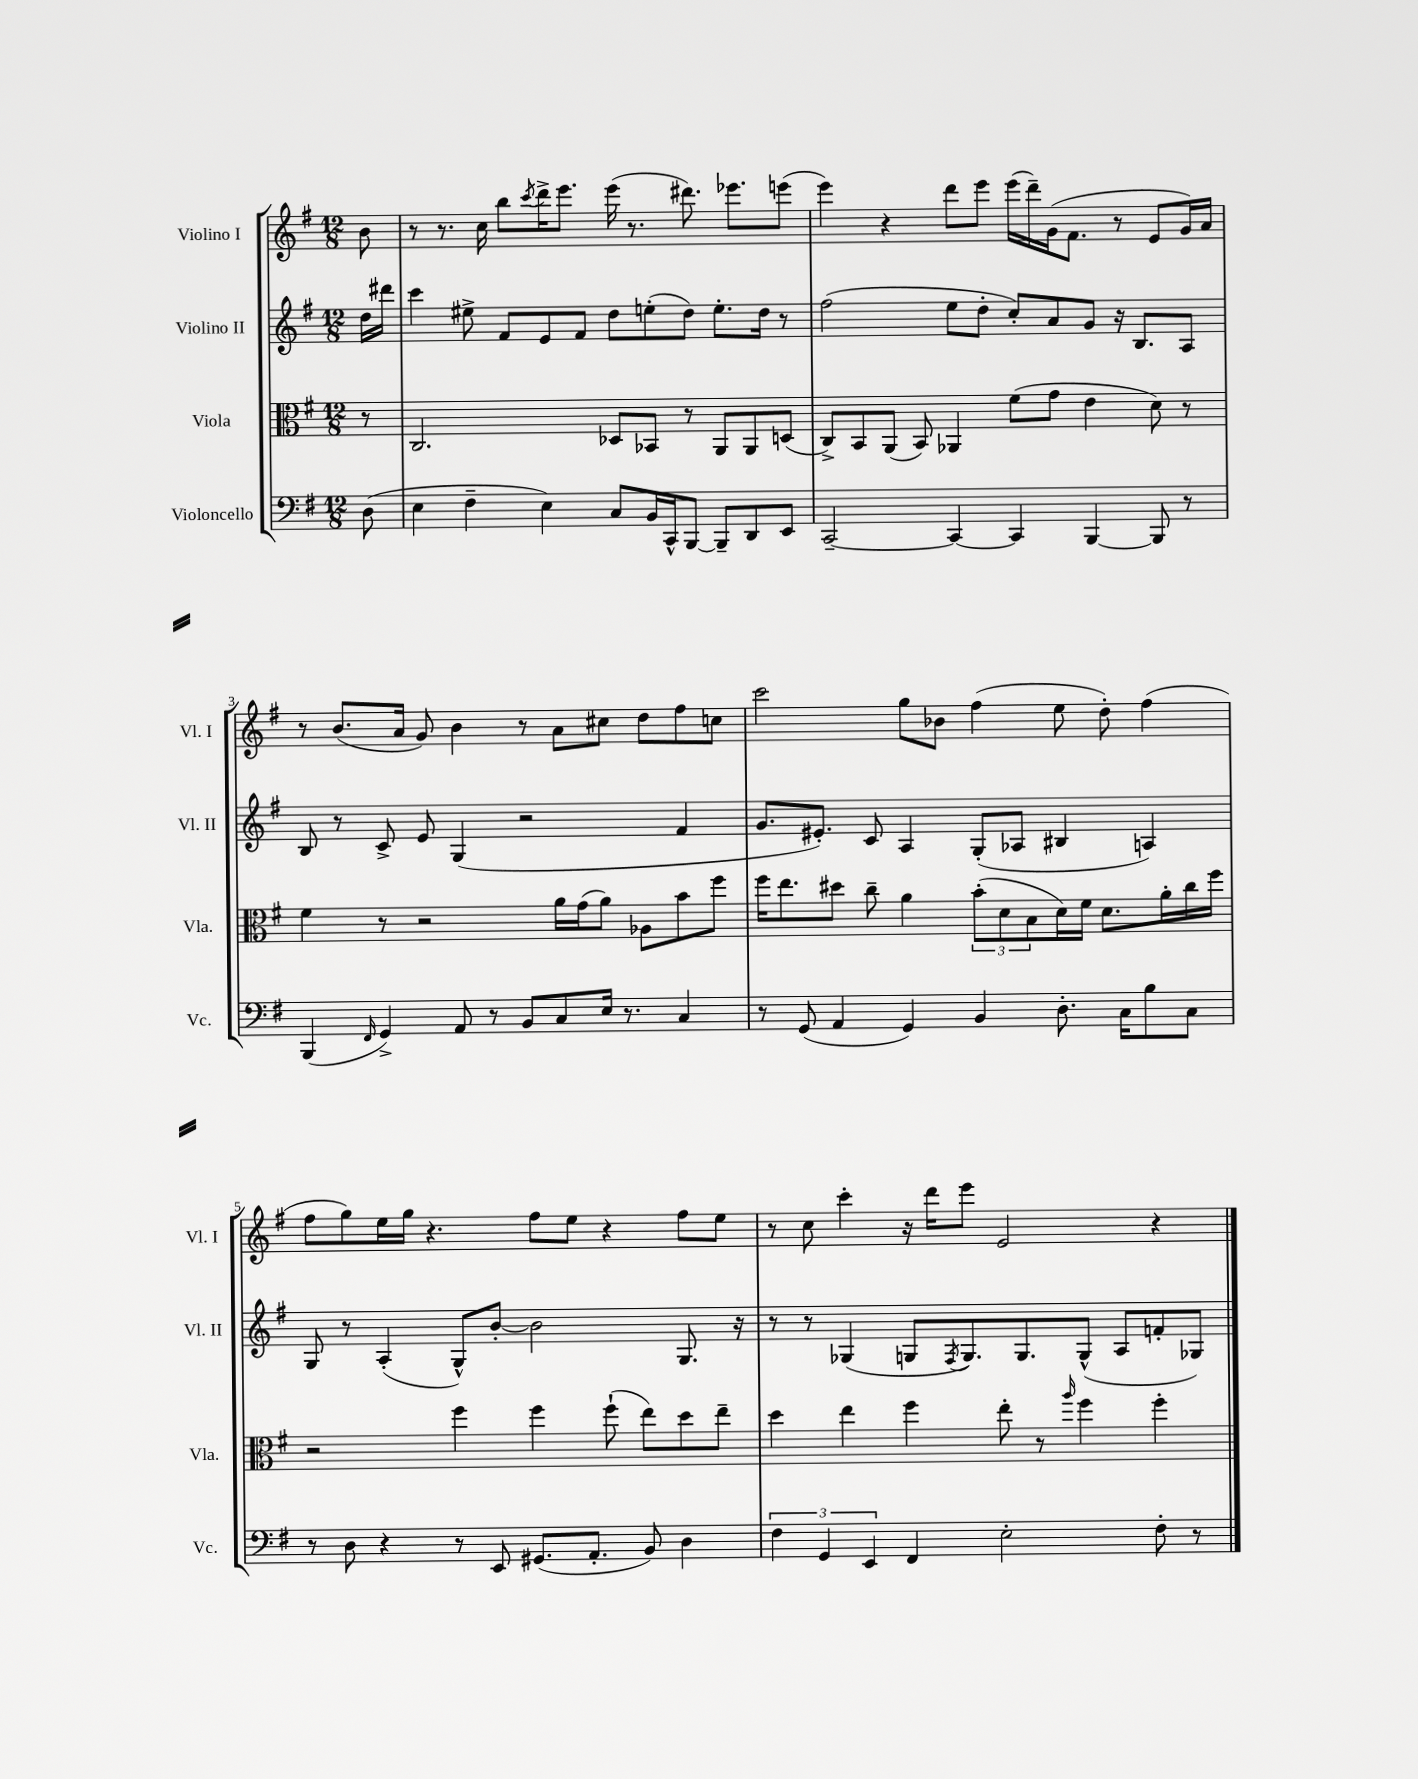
<<
\new StaffGroup <<
\new Staff = "s0" \with { instrumentName = "Violino I" shortInstrumentName = "Vl. I" } {
    \clef treble \key g \major \numericTimeSignature \time 12/8 \partial 8
    b'8 |
    r8 r8. c''16 b''8 \acciaccatura { c'''8 } d'''16-> e'''8. e'''16( r8. dis'''8.) ees'''8. e'''8( |
    e'''4) r4 d'''8 e'''8 e'''16( d'''16--) g'16( fis'8. r8 e'8 g'16) a'16 |
    r8 b'8.( a'16 g'8) b'4 r8 a'8 cis''8 d''8 fis''8 c''8 |
    c'''2 g''8 bes'8 fis''4( e''8 d''8-.) fis''4( |
    fis''8 g''8) e''16 g''16 r4. fis''8 e''8 r4 fis''8 e''8 |
    r8 c''8 c'''4-. r16 d'''16 e'''8 e'2 r4 \bar "|." |
}
\new Staff = "s1" \with { instrumentName = "Violino II" shortInstrumentName = "Vl. II" } {
    \clef treble \key g \major \numericTimeSignature \time 12/8 \partial 8
    d''16 dis'''16 |
    c'''4 eis''8-> fis'8 e'8 fis'8 d''8 e''8-.( d''8) e''8.-. d''16 r8 |
    fis''2( e''8 d''8-. c''8-.) a'8 g'8 r16 b8. a8 |
    b8 r8 c'8-> e'8 g4( r2 fis'4 |
    g'8. eis'8.-.) c'8 a4 g8-.( aes8 bis4 a4) |
    g8 r8 a4-.( g8-^) b'8~-. b'2 g8. r16 |
    r8 r8 ges4( g8 \acciaccatura { fis8 } g8.) g8. g8-^( a8 f'8-. ges8) \bar "|." |
}
\new Staff = "s2" \with { instrumentName = "Viola" shortInstrumentName = "Vla." } {
    \clef alto \key g \major \numericTimeSignature \time 12/8 \partial 8
    r8 |
    c2. des8 bes,8 r8 a,8 a,8 d8( |
    c8->) b,8 a,8( b,8) aes,4 fis'8( g'8 e'4 d'8) r8 |
    fis'4 r8 r2 a'16 g'16( a'8) aes8 b'8 fis''8 |
    fis''16 e''8. dis''8 c''8-- a'4 \tuplet 3/2 { b'8-.( d'8 b8 } d'16) fis'16 d'8. a'16-. c''16 fis''16 |
    r2 fis''4 fis''4 fis''8-!( e''8) d''8 e''8-- |
    d''4 e''4 fis''4 e''8-. r8 \grace { a''16 } fis''4 fis''4-. \bar "|." |
}
\new Staff = "s3" \with { instrumentName = "Violoncello" shortInstrumentName = "Vc." } {
    \clef bass \key g \major \numericTimeSignature \time 12/8 \partial 8
    d8( |
    e4 fis4-- e4) c8 b,16 c,16-^ b,,8~ b,,8-- d,8 e,8 |
    c,2~-- c,4~ c,4 b,,4~ b,,8 r8 |
    b,,4( \grace { fis,16 } g,4->) a,8 r8 b,8 c8 e16 r8. c4 |
    r8 g,8( a,4 g,4) b,4 d8.-. c16 b8 c8 |
    r8 d8 r4 r8 e,8 gis,8.( a,8.-. b,8) d4 |
    \tuplet 3/2 { fis4 g,4 e,4 } fis,4 e2-. fis8-. r8 \bar "|." |
}
>>
>>
